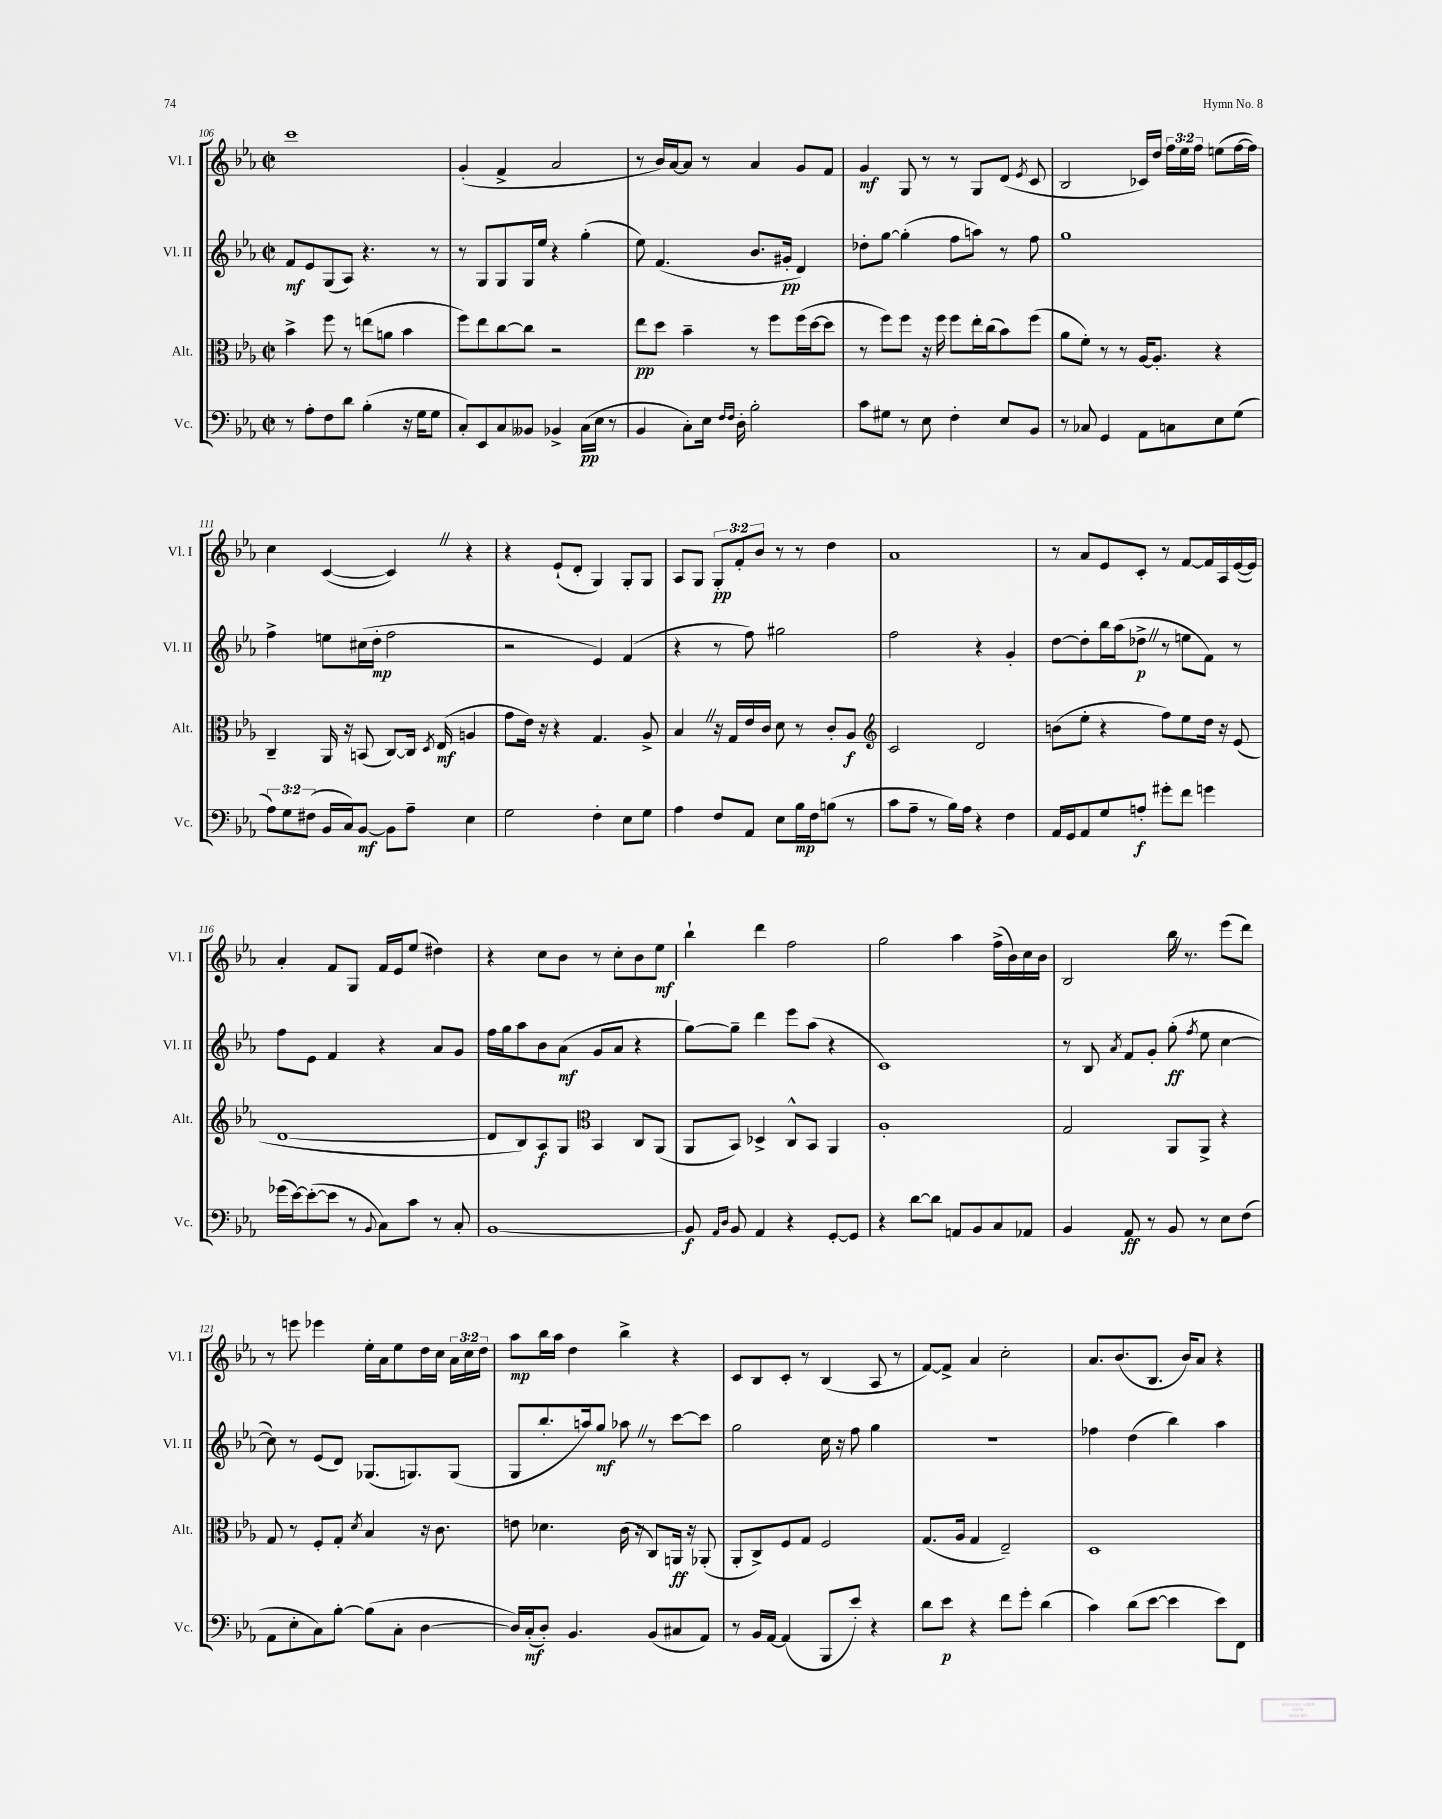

**kern	**kern	**kern	**kern
*staff4	*staff3	*staff2	*staff1
*clefF4	*clefC3	*clefG2	*clefG2
*k[b-e-a-]	*k[b-e-a-]	*k[b-e-a-]	*k[b-e-a-]
*M2/2	*M2/2	*M2/2	*M2/2
*met(c|)	*met(c|)	*met(c|)	*met(c|)
8r	4b-^\	8f/L	1ccc
8A-'\L	.	8e-/	.
8F\	8ff\	(8G/	.
8d\J	8r	8A-/J)	.
(4B-'\	(8ee\L	4.r	.
.	8a\J	.	.
16r	4b-\	.	.
16G\LK	.	.	.
8G\J	.	8r	.
=	=	=	=
8C'/L)	8ff\L)	8r	(4g'/
8EE-/	8ee-\	8G/L	.
8C/	[8cc\	8G/	4f^/
8BB--/J	8cc\]J	16G/L	.
.	.	16ee-/JJ	.
4BB-^/	2r	4r	2a-/
(16C\LL	.	(4gg'\	.
16E-\JJ	.	.	.
8r	.	.	.
=	=	=	=
4BB-/	8ee-\L	8ee-\)	8r
.	8dd\J	(4.f/	16b-/LL)
.	.	.	[16a-/J
8C'\L)	4b-~\	.	8a-/]J
16E-\Jk	.	.	8r
16qqF/LL	.	.	.
16qqF/JJ	.	.	.
16D'\	.	.	.
2B-'\	8r	8.b-/L	4a-/
.	8ff\L	.	.
.	.	16g#'/Jk	.
.	(16ff\L	4d/)	8g/L
.	[16dd\J	.	.
.	8dd\]J	.	8f/J
=	=	=	=
8c\L	8r	8dd-'\L	4g/
8G#\J	8ff\L)	[8gg\J	.
8r	8ff\J	(4gg'\]	8G/
8E-\	16r	.	8r
.	16ff\	.	.
4F'\	8ff\L	8ff\L	8r
.	16ee-'\L	8aa\J)	8G/L
.	(16cc\J	.	.
8E-/L	8b-\)	8r	(8d/J
.	.	.	8qe-/
8BB-/J	(8ff\J	8ff\	8c/
=	=	=	=
8r	8a-\L	1gg	2B-/
8C-/	8f'\J)	.	.
4GG/	8r	.	.
.	8r	.	.
8AA-\L	[16A-/LK	.	16c-/LL)
.	8.A-'/]J	.	16dd/JJ
8C\	.	.	24ff\LL
.	.	.	24ee-\
.	.	.	24ff\JJ
8E-\	4r	.	(8ee\L
(8G\J	.	.	[16ff\L
.	.	.	16ff\]JJ)
=	=	=	=
12A-\L)	4C~/	4ff^\	4cc\
12G\	.	.	.
(12F#\J	.	.	.
16BB-/LL	16AA-/	8ee\L	([4c/
16C/J)	16r	.	.
[8BB-/J	(8BB/	(16cc#\L	.
.	.	16dd'\JJ	.
8BB-\]L	[8C/L)	2ff\	4c/])
8A-~\J	16C/]Jk	.	.
.	8qD/	.	.
.	(16E-/	.	.
4E-\	4A/	.	4r
=	=	=	=
2G\	8g\L	2r	4r
.	16e-\Jk)	.	.
.	16r	.	.
.	4r	.	(8e-`/L
.	.	.	8d'/J
4F'\	4.G/	4e-/)	4G/)
8E-\L	.	(4f/	8G'/L
8G\J	8A-^/	.	8G/J
=	=	=	=
4A-\	4B-/	4r	8A-/L
.	.	.	8G/J
8F/L	16r	8r	12G'/L
.	16G/LL	.	.
.	.	.	12f'/
8AA-/J	16e-/	8ff\)	.
.	.	.	12b-/J
.	16c/JJ	.	.
8E-\L	8d\	2gg#\	8r
16B-\L	8r	.	8r
16F\J	.	.	.
(8B\J	8c'/L	.	4dd\
8r	8A-/J	.	.
=	=	=	=
*	*clefG2	*	*
8c\L	2c/	2ff\	1a-
8A-~\J	.	.	.
8r	.	.	.
16B-\LL)	.	.	.
16A-\JJ	.	.	.
4r	2d/	4r	.
4F\	.	4g'/	.
=	=	=	=
16AA-/LL	(8b\L	[8dd\L	8r
16GG/J	.	.	.
8AA-/	8ee-'\J	8dd'\]	8a-/L
8G/	4r	16bb-\L	8e-/
.	.	(16aa-\J	.
8A'/J	.	8dd-^\J	8c'/J
8g#'\L	8ff\L)	8r	8r
8f\J	8ee-\	8ee\L	[8f/L
4g\	16dd\Jk	8f\J)	16f/]L
.	16r	.	16A-/
.	(8e-/	8r	([16e-/
.	.	.	16e-/]JJ)
=	=	=	=
(16g-\LL	[1d	8ff\L	4a-'/
[16e-\J)	.	.	.
(8e-'\_	.	8e-\J	.
8e-\]J	.	4f/	8f/L
8r	.	.	8G/J
8qqBB-/	.	.	.
8C\L)	.	4r	16f/LL
.	.	.	16e-/J
8c\J	.	.	(8ee-/J
8r	.	8a-/L	4dd#\)
8C'/	.	8g/J	.
=	=	=	=
[1BB-	8d/]L	16ff\LL	4r
.	.	16gg\J	.
.	8B-/)	8aa-\	.
.	8A-/	8b-\	8cc\L
.	8G/J	(8a-\J	8b-\J
*	*clefC3	*	*
.	4BB-/	8g/L	8r
.	.	8a-/J	8cc'\L
.	8C/L	4r	8b-\
.	(8AA-/J	.	8ee-\J
=	=	=	=
8BB-/]	8AA-/L	[8gg\L)	4bb-`\
16qqAA-/LL	.	.	.
16qqD/JJ	.	.	.
8BB-/	8BB-/J)	8gg~\]J	.
4AA-/	4D-^/	4ddd\	4ddd\
4r	8C^^/L	8eee-\L	2ff\
.	8BB-/J	(8aa-\J	.
[8GG'/L	4AA-/	4r	.
8GG/]J	.	.	.
=	=	=	=
4r	1A-'	1c)	2gg\
[8d\L	.	.	.
8d\]J	.	.	.
8AA/L	.	.	4aa-\
8BB-/	.	.	.
8C/	.	.	(16ff^\LL
.	.	.	16b-\)
8AA-/J	.	.	16cc\
.	.	.	16b-\JJ
=	=	=	=
4BB-/	2G/	8r	2B-/
.	.	8B-/	.
.	.	8qa-/	.
8AA-/	.	8f/L	.
8r	.	8g'/J	.
8BB-/	8AA-/L	(8gg'\	16bb-\
.	.	.	8.r
.	.	8qff/	.
8r	8AA-^/J	8ee-\	.
8E-\L	4r	[4cc\	(8eee-\L
(8F\J	.	.	8ddd\J)
=	=	=	=
8AA-\L	8G/	8cc\])	8r
8E-'\	8r	8r	8eee\
8C\)	8F'/L	(8e-/L	4eee-\
[8B-'\J	8G'/J	8d/J)	.
.	8qd/	.	.
(8B-\]L	4B-/	(8.G-/L	16ee-'\LL
.	.	.	16a-\J
8C'\J	.	.	8ee-\
.	.	8.G/)	.
[4D\	16r	.	16dd\L
.	8.c\	.	16cc\JJ
.	.	(8G/J	24a-\LL
.	.	.	24cc\
.	.	.	24dd\JJ
=	=	=	=
16D/]LL)	8e\	8G/L	8aa-\L
(16C'/J	.	.	.
8D'/J)	4.d-\	8.bb-'/	16bb-\L
.	.	.	16aa-\JJ
4.BB-/	.	.	4dd\
.	.	16aa/k)	.
.	.	8gg/J	.
.	(16c\	8aa-\	4bb-^\
.	16r	.	.
(8BB-/L	8C/L)	8r	.
8C#/	16AA/Jk	[8ccc\L	4r
.	16r	.	.
8AA-/J)	(8AA-'/	8ccc\]J	.
=	=	=	=
8r	8AA-'/L	2gg\	8c/L
16BB-/LL	8C^/)	.	8B-/
[16AA-/JJ	.	.	.
(4AA-/]	8F/	.	8c'/J
.	8G/J	.	8r
8BBB-/L	2F/	16cc\	(4B-/
.	.	16r	.
8e-'/J)	.	8ff\	.
4r	.	4gg\	8A-/
.	.	.	8r
=	=	=	=
8d\L	(8.G/L	1r	[8f/L)
8e-\J	.	.	8f^/]J
.	16A-/Jk	.	.
4r	4G/	.	4a-/
8f\L	2E-~/)	.	2cc'\
8g'\J	.	.	.
(4d\	.	.	.
=	=	=	=
4c\)	1D	4ff-\	8.a-/L
.	.	.	(8.b-/
(8d\L	.	(4dd\	.
[8e-\J	.	.	8.B-/J
4e-\]	.	4bb-\)	.
.	.	.	16b-/LK)
.	.	.	8a-/J
8e-\L)	.	4aa-\	4r
8FF\J	.	.	.
==	==	==	==
*-	*-	*-	*-
